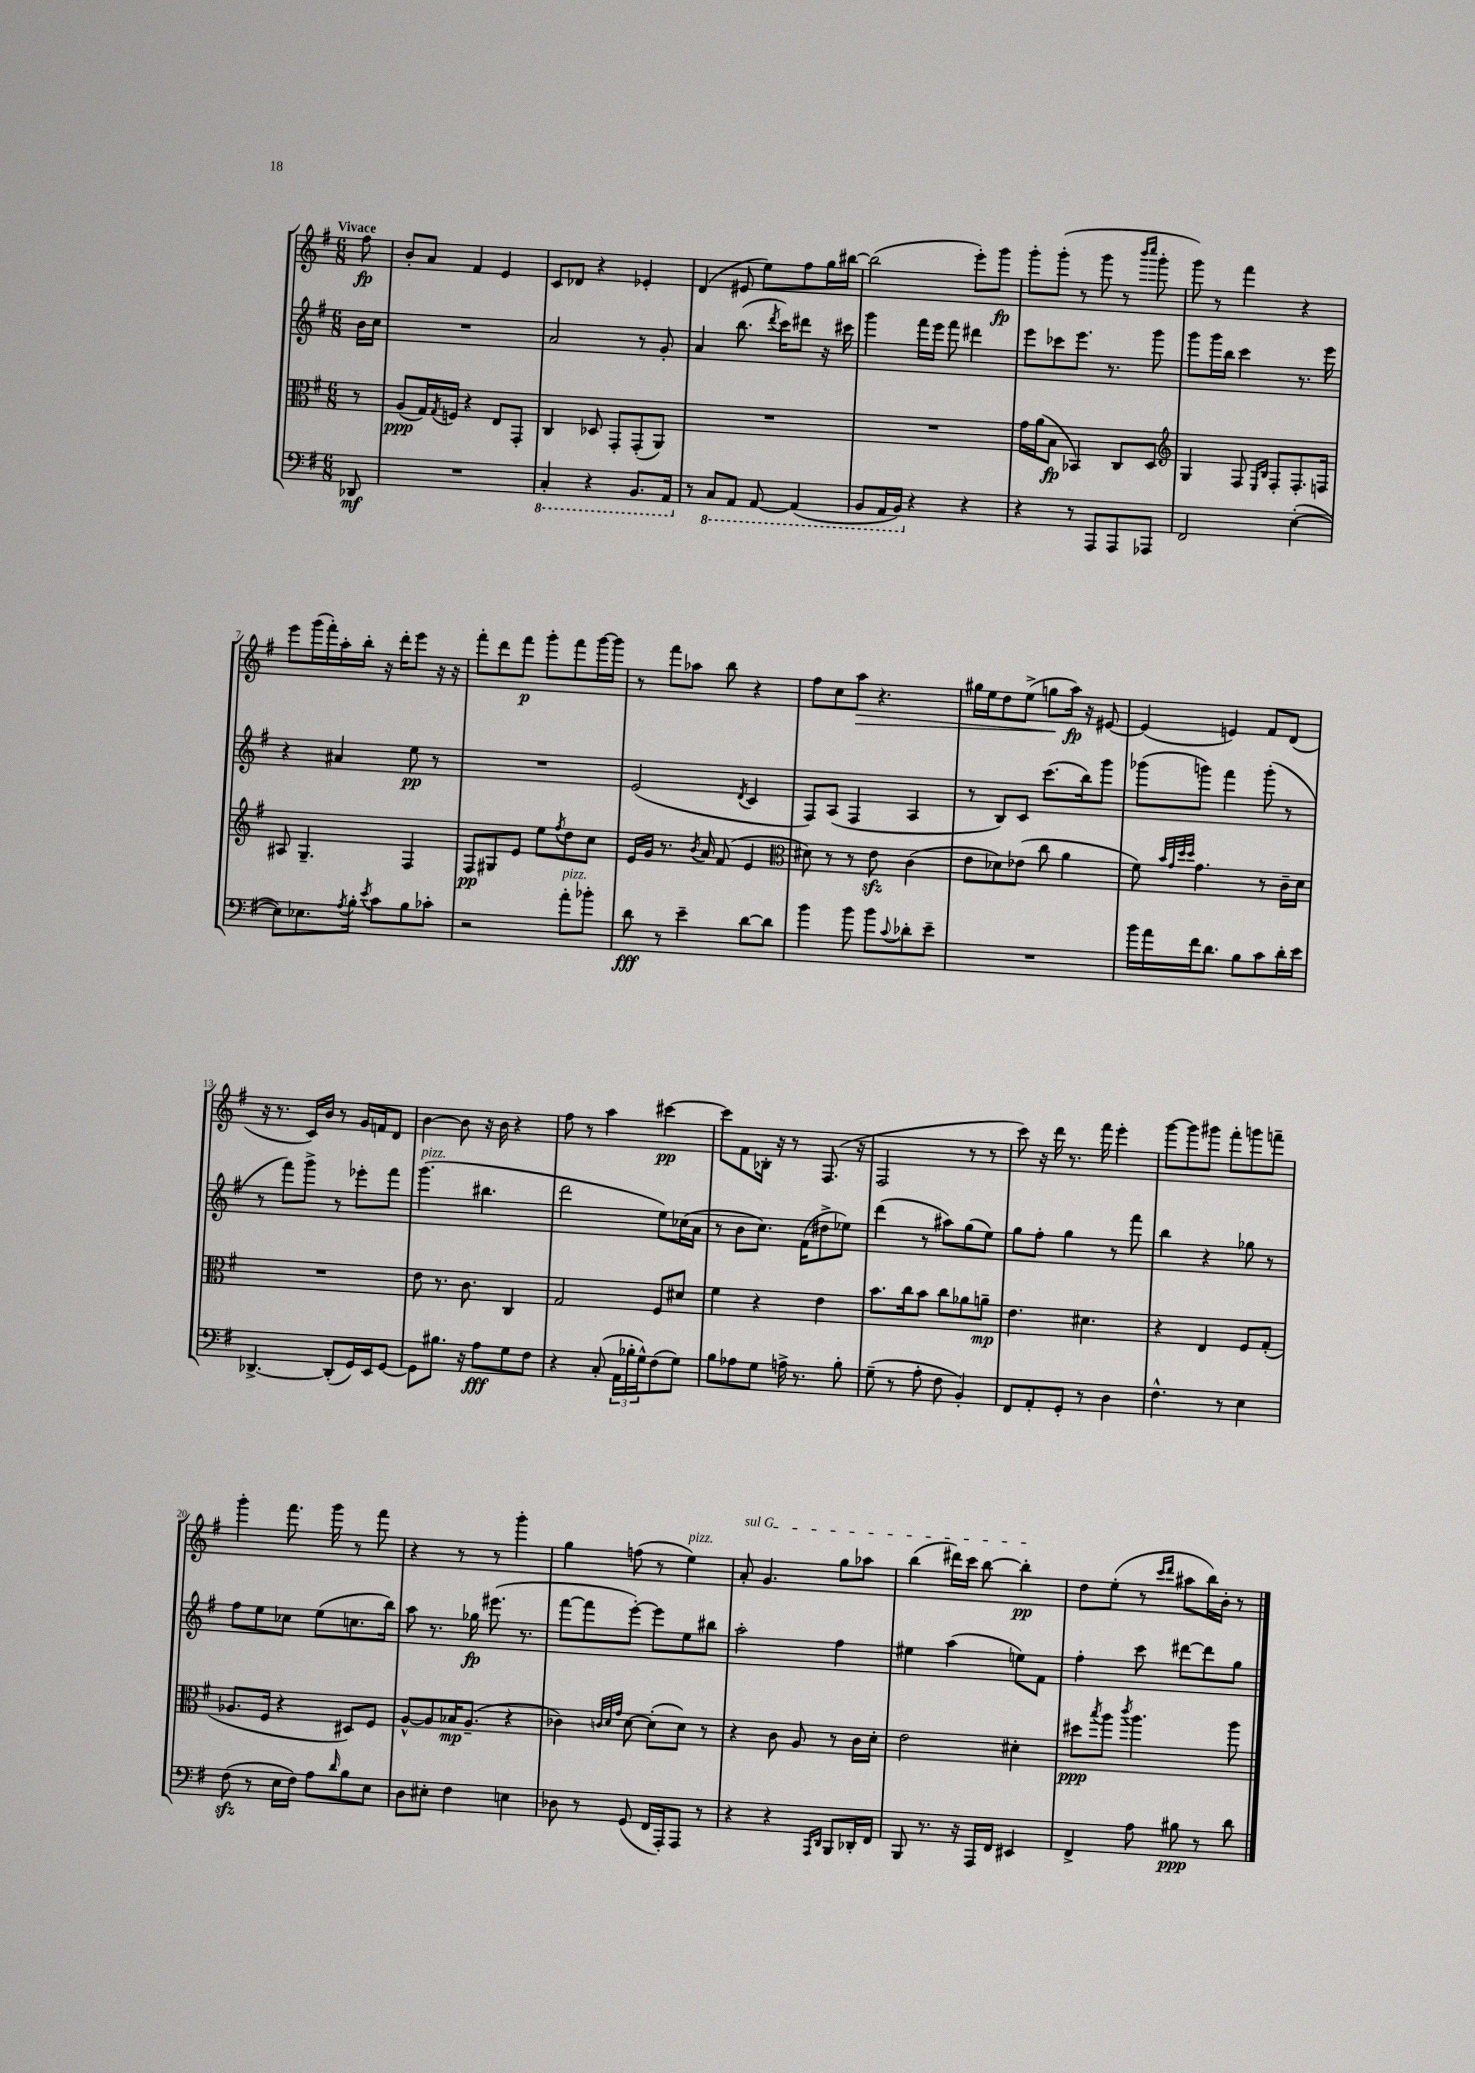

**kern	**dynam	**kern	**dynam	**kern	**dynam	**kern	**dynam
*part4	*part4	*part3	*part3	*part2	*part2	*part1	*part1
*staff4	*staff4	*staff3	*staff3	*staff2	*staff2	*staff1	*staff1
*clefF4	*	*clefC3	*	*clefG2	*	*clefG2	*
*k[f#]	*	*k[f#]	*	*k[f#]	*	*k[f#]	*
*M6/8	*	*M6/8	*	*M6/8	*	*M6/8	*
=	=	=	=	=	=	=	=
!	!	!	!	!	!	!LO:TX:a:B:t=Vivace	!
8DD-X/	mf	8r	.	16b\LL	.	8ff#\	fp
.	.	.	.	16cc\JJ	.	.	.
=1	=1	=1	=1	=1	=1	=1	=1
2.r	.	(8A/L	ppp	2.r	.	8b'/L	.
.	.	16G/L)	.	.	.	8a/J	.
.	.	8qG/	.	.	.	.	.
.	.	16Fn/JJ	.	.	.	.	.
.	.	4r	.	.	.	4f#/	.
.	.	8E/L	.	.	.	4e/	.
.	.	8GG'/J	.	.	.	.	.
=2	=2	=2	=2	=2	=2	=2	=2
*8ba	*	*	*	*	*	*	*
4CC'/	.	4C/	.	2a/	.	8c/L	.
.	.	.	.	.	.	8d-X/J	.
4r	.	8D-X/	.	.	.	4r	.
.	.	8GG'/L	.	.	.	.	.
8.BBB/L	.	(8GG'/	.	8r	.	4e-X'/	.
.	.	8AA/J)	.	8g'/	.	.	.
16AAA/Jk	.	.	.	.	.	.	.
=3	=3	=3	=3	=3	=3	=3	=3
*X8ba	*	*	*	*	*	*	*
8r	.	2.r	.	4a/	.	(4d/	.
*8ba	*	*	*	*	*	*	*
8CC/L	.	.	.	.	.	.	.
8AAA/J	.	.	.	(8.bb\	.	8e#X/	.
[8AAA/	.	.	.	.	.	8ee\L)	.
.	.	.	.	8qddd/	.	.	.
.	.	.	.	16ccc\KL)	.	.	.
(4AAA/]	.	.	.	8ddd#X\J	.	8ff#\	.
.	.	.	.	16r	.	16gg\L	.
.	.	.	.	16ccc#X\	.	[16bb#X\JJ	.
=4	=4	=4	=4	=4	=4	=4	=4
8BBB/L	.	2.r	.	4ggg\	.	(2bb#\]	.
16AAA/L	.	.	.	.	.	.	.
16BBB/JJ)	.	.	.	.	.	.	.
*X8ba	*	*	*	*	*	*	*
4r	.	.	.	16fff#\LL	.	.	.
.	.	.	.	16eee\JJ	.	.	.
.	.	.	.	8fff#\	.	.	.
4r	.	.	.	4ddd#X\	.	8eee'\L)	.
.	.	.	.	.	.	8ggg\J	fp
=5	=5	=5	=5	=5	=5	=5	=5
4r	.	16g\LL	.	8eee\L	.	8ggg'\L	.
.	.	(16a\J	.	.	.	.	.
.	.	8B\J	fp	8ccc-X\	.	(8ggg'\J	.
8r	.	4BB-X/)	.	8.eee\J	.	8r	.
8AAA/L	.	.	.	.	.	8ggg\	.
.	.	.	.	8.r	.	.	.
8AAA/	.	8C/L	.	.	.	8r	.
.	.	.	.	.	.	16qqbbb/LL	.
.	.	.	.	.	.	16qqcccc/JJ	.
8AAA-X/J	.	8D/J	.	8ggg\	.	8ggg'\	.
=6	=6	=6	=6	=6	=6	=6	=6
*	*	*clefG2	*	*	*	*	*
2FF#/	.	4G/	.	8ggg\L	.	8ggg\)	.
.	.	.	.	16ggg\L	.	8r	.
.	.	.	.	16bb\JJ	.	.	.
.	.	8F#/	.	4ccc\	.	4fff#\	.
.	.	16qqE/LL	.	.	.	.	.
.	.	16qqB/JJ	.	.	.	.	.
.	.	8F#'/L	.	.	.	.	.
([4E'\	.	8.F#'/	.	8.r	.	4r	.
.	.	16Fn/Jk	.	16eee\	.	.	.
!!LO:LB:g=z
=7	=7	=7	=7	=7	=7	=7	=7
8E\L])	.	8A#X/	.	4r	.	8eee\L	.
8.E-X\	.	4.G~/	.	.	.	(16ggg\L	.
.	.	.	.	.	.	16fff#'\)	.
.	.	.	.	4a#X/	.	16aa'\	.
8qA/	.	.	.	.	.	.	.
16B'\Jk	.	.	.	.	.	16bb'\JJ	.
8qe/	.	.	.	.	.	.	.
8c\L	.	.	.	.	.	16r	.
.	.	.	.	.	.	16ddd'\KL	.
8B\	.	4F#/	.	8ee\	pp	8eee\J	.
8c-X'\J	.	.	.	8r	.	16r	.
.	.	.	.	.	.	16r	.
=8	=8	=8	=8	=8	=8	=8	=8
2r	.	8F#/L	pp	2.r	.	8fff#'\L	.
.	.	8G#X/	.	.	.	8ddd\	.
.	.	8e/J	.	.	.	8fff#\J	p
.	.	8ee\L	.	.	.	8ggg'\L	.
.	.	8qff#/	.	.	.	.	.
!LO:TX:a:i:t=pizz.	!	!	!	!	!	!	!
8a'\L	.	8dd\	.	.	.	8fff#\	.
8b-X'\J	.	8cc\J	.	.	.	[16ggg\L	.
.	.	.	.	.	.	16ggg\JJ]	.
=9	=9	=9	=9	=9	=9	=9	=9
8d\	fff	16e/LL	.	(2e/	.	8r	.
.	.	16g/JJ	.	.	.	.	.
8r	.	8.r	.	.	.	8fff#\L	.
4e~\	.	.	.	.	.	8aa-X\J	.
.	.	8qb/	.	.	.	.	.
.	.	16a/	.	.	.	.	.
.	.	(8f#/	.	.	.	8bb\	.
.	.	.	.	8qd/	.	.	.
[8d\L	.	4e/	.	4c/	.	4r	.
8d\J]	.	.	.	.	.	.	.
=10	=10	=10	=10	=10	=10	=10	=10
*	*	*clefC3	*	*	*	*	*
4b\	.	8d#X\)	.	8F#/L)	.	8ff#\L	.
.	.	8r	.	(8A/J	.	8cc\	.
!	!	!	!	!	!	!	!LO:HP:b
8b\	.	8r	.	4F#/	.	8aa\J	>
8b\L	.	8ezz\	.	.	.	4.r	.
8qqc/	.	.	.	.	.	.	.
8d-X'\	.	(4c\	.	4A/	.	.	.
8e~\J	.	.	.	.	.	.	.
=11	=11	=11	=11	=11	=11	=11	=11
2.r	.	8e\L	.	8r	.	16gg#X\LL	.
.	.	.	.	.	.	16ee\J	.
.	.	8d-X\)	.	8B/L)	.	8dd\	.
.	.	(8e-X\J	.	8c/J	.	(8ee^\J	.
.	.	8cc\	.	(8.ccc\L	.	8ggn\L	.
.	.	4a\	.	.	.	16aa\Jk)	] fp
.	.	.	.	16bb\k)	.	16r	.
.	.	.	.	8ggg\J	.	[8e#X/	.
=12	=12	=12	=12	=12	=12	=12	=12
16b\LL	.	8f#\)	.	(8ggg-X\L	.	(4e#/]	.
16a\	.	.	.	.	.	.	.
.	.	32qqb/LLL	.	.	.	.	.
.	.	32qqg/	.	.	.	.	.
.	.	32qqdd/	.	.	.	.	.
.	.	32qqdd/JJJ	.	.	.	.	.
16f#\J	.	4.g\	.	8gggn\J)	.	.	.
8.d\J	.	.	.	.	.	.	.
.	.	.	.	4fff#\	.	4en/)	.
8B\L	.	.	.	.	.	.	.
8c\	.	8r	.	(8ggg'\	.	8f#/L	.
16d'\L	.	16c~\LL	.	8r	.	(8d/J	.
16e\JJ	.	16d\JJ	.	.	.	.	.
!!LO:LB:g=z
=13	=13	=13	=13	=13	=13	=13	=13
[4.DD-X^/	.	2.r	.	8r	.	16r	.
.	.	.	.	.	.	8.r	.
.	.	.	.	8fff#\L)	.	.	.
.	.	.	.	8ggg^\J	.	16c/LL)	.
.	.	.	.	.	.	16b/JJ	.
(8DD-'/L]	.	.	.	8r	.	8r	.
16GG/L)	.	.	.	8eee-X'\L	.	16g/LL	.
16EE/J	.	.	.	.	.	16fn/J	.
[8GG/J	.	.	.	8fff#\J	.	8d/J	.
=14	=14	=14	=14	=14	=14	=14	=14
!	!	!	!	!LO:TX:a:i:t=pizz.	!	!	!
8GG\L]	.	8e\	.	(4.ggg\	.	[4b\	.
8.B#X\J	.	8.r	.	.	.	.	.
.	.	.	.	.	.	8b\]	.
16r	.	8.c\	.	.	.	.	.
8A\L	fff	.	.	4.bb#X\	.	16r	.
.	.	.	.	.	.	16b\	.
8G\	.	4C/	.	.	.	4r	.
8F#\J	.	.	.	.	.	.	.
=15	=15	=15	=15	=15	=15	=15	=15
4r	.	2G/	.	2ddd\	.	8ff#\	.
.	.	.	.	.	.	8r	.
(8C'/	.	.	.	.	.	4aa\	.
24AA\LL	.	.	.	.	.	.	.
24B-X'\	.	.	.	.	.	.	.
24G^^\J)	.	.	.	.	.	.	.
(8F#\	.	8F#/L	.	8ee\L)	.	[4ccc#X\	pp
8G\J)	.	8d#X/J	.	(16cc-X\L	.	.	.
.	.	.	.	16a\JJ	.	.	.
=16	=16	=16	=16	=16	=16	=16	=16
8B\L	.	4f#\	.	8r	.	8ccc#\L]	.
8A-X\	.	.	.	8b\L	.	8f#\	.
8G\J	.	4r	.	8.cc\J)	.	16B-X'\Jk	.
.	.	.	.	.	.	16r	.
16An^\	.	.	.	.	.	8r	.
8.r	.	.	.	(16f#\KL	.	.	.
.	.	4e\	.	8dd#X^\	.	(8.F#/	.
8B'\	.	.	.	8ee-X\J)	.	.	.
.	.	.	.	.	.	16r	.
=17	=17	=17	=17	=17	=17	=17	=17
(8G~\	.	8.b\L	.	(4ddd\	.	2F#/	.
8r	.	.	.	.	.	.	.
.	.	16cc\k	.	.	.	.	.
8A'\	.	8b\J	.	8r	.	.	.
8F#\	.	8cc\L	.	8aa#X\L)	.	.	.
4BB'/)	.	8a-X\	.	(8gg\	.	8r	.
.	.	8an~\J	mp	8ee\J)	.	8r	.
=18	=18	=18	=18	=18	=18	=18	=18
8FF#/L	.	4.e\	.	8gg\L	.	8ccc\)	.
8AA'/	.	.	.	8ff#'\J	.	16r	.
.	.	.	.	.	.	16ddd\	.
8GG'/J	.	.	.	4gg\	.	8.r	.
8r	.	4.d#X\	.	.	.	.	.
.	.	.	.	.	.	16fff#\	.
4D\	.	.	.	8r	.	4eee'\	.
.	.	.	.	8fff#\	.	.	.
=19	=19	=19	=19	=19	=19	=19	=19
4.F#^^\	.	4r	.	4bb\	.	[8ggg\L	.
.	.	.	.	.	.	8ggg\]	.
.	.	4E/	.	4r	.	8ggg#X\J	.
8r	.	.	.	.	.	8fff#'\L	.
4E\	.	8F#/L	.	8gg-X\	.	8gggn\	.
.	.	(8G'/J	.	8r	.	8fffn~\J	.
!!LO:LB:g=z
=20	=20	=20	=20	=20	=20	=20	=20
(8F#zz\	.	8.A-X/L	.	8ff#\L	.	4ggg'\	.
8r	.	.	.	8ee\	.	.	.
.	.	16F#/Jk	.	.	.	.	.
16E\LL	.	4r	.	8cc-X\J	.	8.fff#\	.
16F#\JJ)	.	.	.	.	.	.	.
8A\L	.	.	.	(8ee\L	.	.	.
.	.	.	.	.	.	16ggg\	.
16qqd/	.	.	.	.	.	.	.
8B\	.	8D#X/L)	.	8.ccn\	.	8r	.
8E\J	.	8F#/J	.	.	.	8fff#\	.
.	.	.	.	16bb\Jk)	.	.	.
=21	=21	=21	=21	=21	=21	=21	=21
8D\L	.	[8A^^/L	.	8aa\	.	4r	.
8E#X'\J	.	8A/]	.	8.r	.	.	.
4F#\	.	16B-X/K	mp	.	.	8r	.
.	.	(8.A~/J	.	16gg-X\	fp	.	.
.	.	.	.	(8.eee#X\	.	8r	.
4En\	.	4r	.	.	.	4ggg'\	.
.	.	.	.	8.r	.	.	.
=22	=22	=22	=22	=22	=22	=22	=22
8D-X\	.	4c-X\)	.	[8fff#\L	.	4gg\	.
8r	.	.	.	8fff#\]	.	.	.
.	.	32qqcn/LLL	.	.	.	.	.
.	.	32qqd/	.	.	.	.	.
.	.	32qqg/JJJ	.	.	.	.	.
(8GG/	.	[8d\	.	[8eee'\J)	.	(8ffn\	.
16FF#/LL	.	(8d'\L]	.	8eee\L]	.	8r	.
16AAA'/J)	.	.	.	.	.	.	.
!	!	!	!	!	!	!LO:TX:a:i:t=pizz.	!
8AAA/J	.	8d\J)	.	8ee\	.	4ee\)	.
8r	.	8r	.	8bb#X\J	.	.	.
=23	=23	=23	=23	=23	=23	=23	=23
!	!	!	!	!	!	!LO:TX:a:i:t=sul G	!
4r	.	4r	.	2aa'\	.	8a'/	.
.	.	.	.	.	.	4.g/	.
4r	.	8c\	.	.	.	.	.
.	.	8A/	.	.	.	.	.
16qqAAA/LL	.	.	.	.	.	.	.
16qqDD/JJ	.	.	.	.	.	.	.
8BBB/L	.	8r	.	4ff#\	.	8gg\L	.
16DD-X'/L	.	16c\LL	.	.	.	8aa-X\J	.
16FF#/JJ	.	16d'\JJ	.	.	.	.	.
=24	=24	=24	=24	=24	=24	=24	=24
8BBB/	.	2e\	.	4ee#X\	.	(4bb\	.
8.r	.	.	.	.	.	.	.
.	.	.	.	(4aa\	.	16ddd#X\LL)	.
16r	.	.	.	.	.	16ccc\JJ	.
16AAA/LL	.	.	.	.	.	[8bb\	.
16FF#/JJ	.	.	.	.	.	.	.
4EE#X/	.	4d#X'\	.	8een\L)	.	4bb'\]	pp
.	.	.	.	8f#\J	.	.	.
=25	=25	=25	=25	=25	=25	=25	=25
4FF#^/	.	8dd#X\L	ppp	4ff#'\	.	8dd\L	.
.	.	8qbb/	.	.	.	.	.
.	.	8aa\J	.	.	.	(8ee'\J	.
.	.	8qccc/	.	.	.	.	.
8A\	.	4.aa\	.	8ccc\	.	8r	.
.	.	.	.	.	.	16qqccc/LL	.
.	.	.	.	.	.	16qqddd/JJ	.
8B#X\	ppp	.	.	[8ddd#X\L	.	8aa#X\L	.
8r	.	.	.	8ddd#\]	.	16bb\L)	.
.	.	.	.	.	.	16b'\JJ	.
8d\	.	8aa\	.	8gg\J	.	8r	.
==	==	==	==	==	==	==	==
*-	*-	*-	*-	*-	*-	*-	*-
